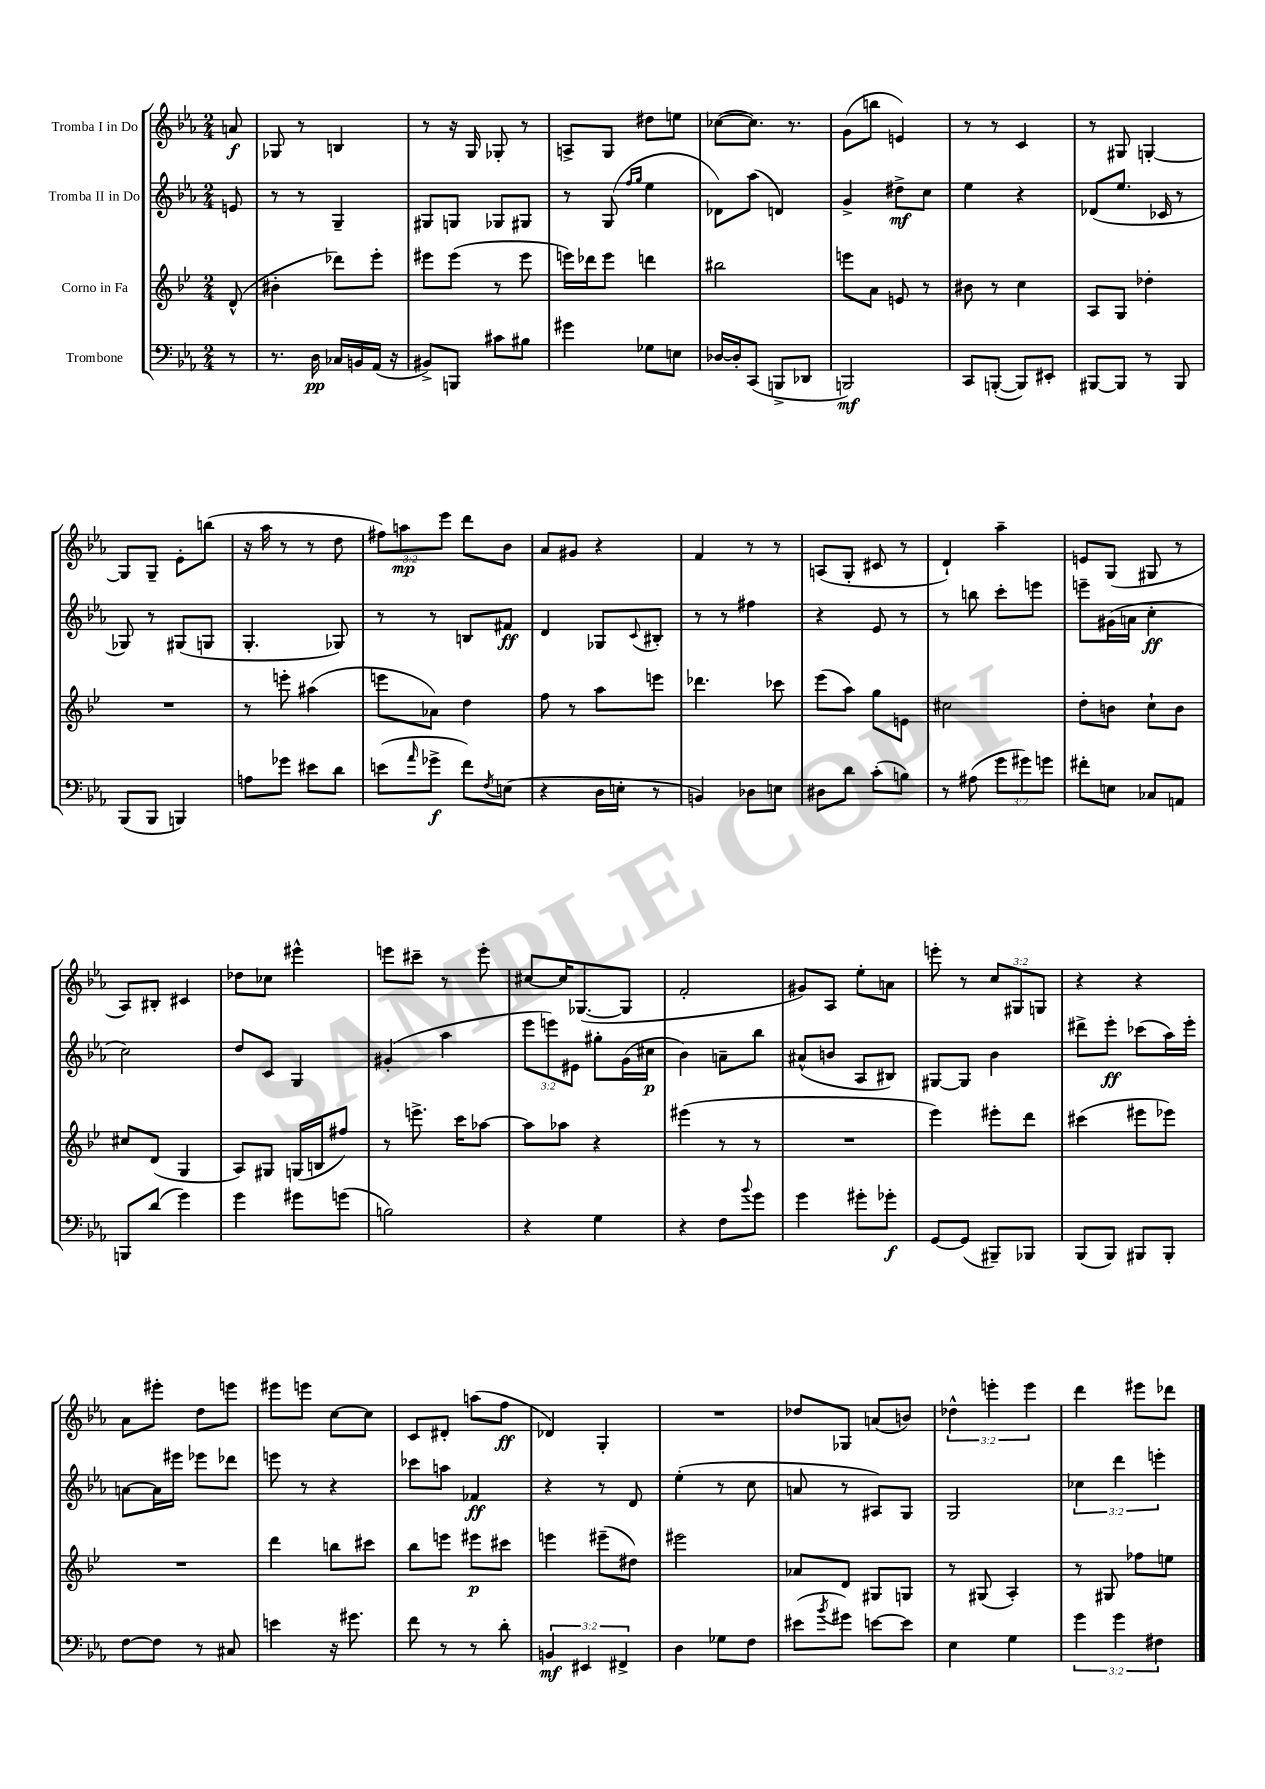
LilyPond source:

<<
\new StaffGroup <<
\new Staff = "s0" \with { instrumentName = "Tromba I in Do" } {
    \clef treble \key ees \major \numericTimeSignature \time 2/4 \override Staff.TupletNumber.text = #tuplet-number::calc-fraction-text \partial 8
    a'8\f |
    ges8 r8 b4 |
    r8 r16 g16 ges8-. r8 |
    a8-> g8 dis''8 e''8 |
    ces''8~( ces''8.) r8. |
    g'8( b''8 e'4) |
    r8 r8 c'4 |
    r8 gis8 g4~-. |
    g8 g8-- ees'8-. b''8( |
    r16 aes''16 r8 r8 d''8 |
    \tuplet 3/2 { fis''8) a''8\mp ees'''8 } d'''8 bes'8 |
    aes'8 gis'8 r4 |
    f'4 r8 r8 |
    a8( g8-. cis'8 r8 |
    d'4-!) aes''4-- |
    e'8 g8( gis8 r8 |
    aes8) bis8-. cis'4 |
    des''8 ces''8 eis'''4-^ |
    e'''8 cis'''8-- r8 e'''8-. |
    cis''8~ cis''16 ges8.~( ges8 |
    f'2-. |
    gis'8) aes8 ees''8-. a'8 |
    e'''8-. r8 \tuplet 3/2 { c''8 gis8 g8 } |
    r4 r4 |
    aes'8 eis'''8-. d''8 e'''8 |
    eis'''8 e'''8 c''8~ c''8 |
    c'8 dis'8-. a''8( f''8\ff |
    des'4) g4-. |
    R2 |
    des''8 ges8 a'8( b'8) |
    \tuplet 3/2 { des''4-^ e'''4-. e'''4 } |
    d'''4 eis'''8 des'''8 \bar "|." |
}
\new Staff = "s1" \with { instrumentName = "Tromba II in Do" } {
    \clef treble \key ees \major \numericTimeSignature \time 2/4 \override Staff.TupletNumber.text = #tuplet-number::calc-fraction-text \partial 8
    e'8 |
    r8 r8 g4-- |
    gis8 g8 ges8 gis8 |
    r8 g8( \grace { f''16 g''16 } ees''4 |
    des'8) aes''8( d'4) |
    g'4-> dis''8->\mf c''8 |
    ees''4 r4 |
    des'8( ees''8. ces'16 r8 |
    ges8) r8 gis8( g8 |
    g4.-. ges8) |
    r8 r8 b8 fis'8\ff |
    d'4 ges8 \appoggiatura { c'8 } bis8-. |
    r8 r8 fis''4 |
    r4 ees'8 r8 |
    r8 b''8 c'''8-. e'''8 |
    e'''8-- gis'16( a'16 c''4-.\ff |
    c''2) |
    d''8 c'8 g4 |
    gis'4-.( aes''4 |
    \tuplet 3/2 { ees'''8 e'''8) eis'8 } gis''8-. g'16( cis''16\p |
    bes'4) a'8-- bes''8 |
    ais'8-^( b'8 aes8 bis8) |
    gis8~ gis8 bes'4 |
    dis'''8-> ees'''8-.\ff ces'''8( aes''16) ees'''16-. |
    a'8~ a'16 eis'''16 ees'''8 des'''8 |
    e'''8 r8 r4 |
    ces'''8 a''8 fes'4\ff |
    r4 r8 d'8 |
    ees''4-.( r8 c''8 |
    a'8 r8 ais8) g8 |
    g2 |
    \tuplet 3/2 { ces''4 d'''4 e'''4-. } \bar "|." |
}
\new Staff = "s2" \with { instrumentName = "Corno in Fa" } {
    \clef treble \key bes \major \numericTimeSignature \time 2/4 \partial 8
    d'8-^( |
    bis'4-. des'''8) ees'''8-. |
    eis'''8 eis'''8( r8 eis'''8 |
    e'''16) des'''16 e'''8 d'''4 |
    bis''2 |
    e'''8 a'8 e'8 r8 |
    bis'8 r8 c''4 |
    a8 g8 des''4-. |
    R2 |
    r8 e'''8-. ais''4( |
    e'''8 aes'8) d''4 |
    f''8 r8 a''8 e'''8 |
    des'''4. ces'''8 |
    ees'''8( a''8) g''8 e'8 |
    cis''2 |
    d''8-. b'8 c''8-! b'8 |
    cis''8 d'8( g4 |
    a8) gis8 g16( b16 fis''8) |
    r8 e'''8.-> c'''16 aes''8~ |
    aes''8 aes''8 r4 |
    eis'''4( r8 r8 |
    R2 |
    ees'''4) eis'''8-. d'''8 |
    cis'''4( eis'''8 ees'''8) |
    R2 |
    d'''4 b''8 cis'''8 |
    bes''8 e'''8 eis'''8\p cis'''8 |
    e'''4 eis'''8--( dis''8) |
    eis'''2 |
    aes'8 d'8 gis8 g8 |
    r8 gis8( a4-.) |
    r8 gis8 fes''8 e''8 \bar "|." |
}
\new Staff = "s3" \with { instrumentName = "Trombone" } {
    \clef bass \key ees \major \numericTimeSignature \time 2/4 \override Staff.TupletNumber.text = #tuplet-number::calc-fraction-text \partial 8
    r8 |
    r8. d16\pp ces16 b,16 aes,16( r16 |
    bis,8->) b,,8 cis'8 bis8 |
    gis'4 ges8 e8 |
    des16~ des16-. c,8( b,,8-> des,8 |
    b,,2\mf) |
    c,8 b,,8~-.( b,,8) eis,8-. |
    bis,,8~ bis,,8 r8 bis,,8 |
    bes,,8( bes,,8 b,,4) |
    a8 ges'8 eis'8 d'8 |
    e'8( \grace { aes'16 } ges'8->\f f'8) \acciaccatura { f8 } e8( |
    r4 d16 e16-. r8 |
    b,4) des8 e8 |
    dis8 d'8 c'8-.( b8) |
    r8 ais8( \tuplet 3/2 { g'8 gis'8) g'8 } |
    fis'8-. e8 ces8 a,8 |
    b,,8 d'8( g'4) |
    g'4 gis'8 g'8( |
    b2) |
    r4 g4 |
    r4 f8 \appoggiatura { bes'8 } g'8 |
    g'4 gis'8-. ges'8-.\f |
    g,8~ g,8( bis,,8--) bes,,8 |
    bes,,8( bes,,8) bis,,8 bis,,8-. |
    f8~ f8 r8 cis8 |
    e'4 r16 gis'8. |
    f'8 r8 r8 d'8-. |
    \tuplet 3/2 { b,4\mf eis,4 fis,4-> } |
    d4 ges8 f8 |
    eis'8( \acciaccatura { bes'8 } gis'8) e'8~ e'8 |
    ees4 g4 |
    \tuplet 3/2 { g'4 g'4 fis4 } \bar "|." |
}
>>
>>
\layout { \context { \Score \remove "Bar_number_engraver" } }
